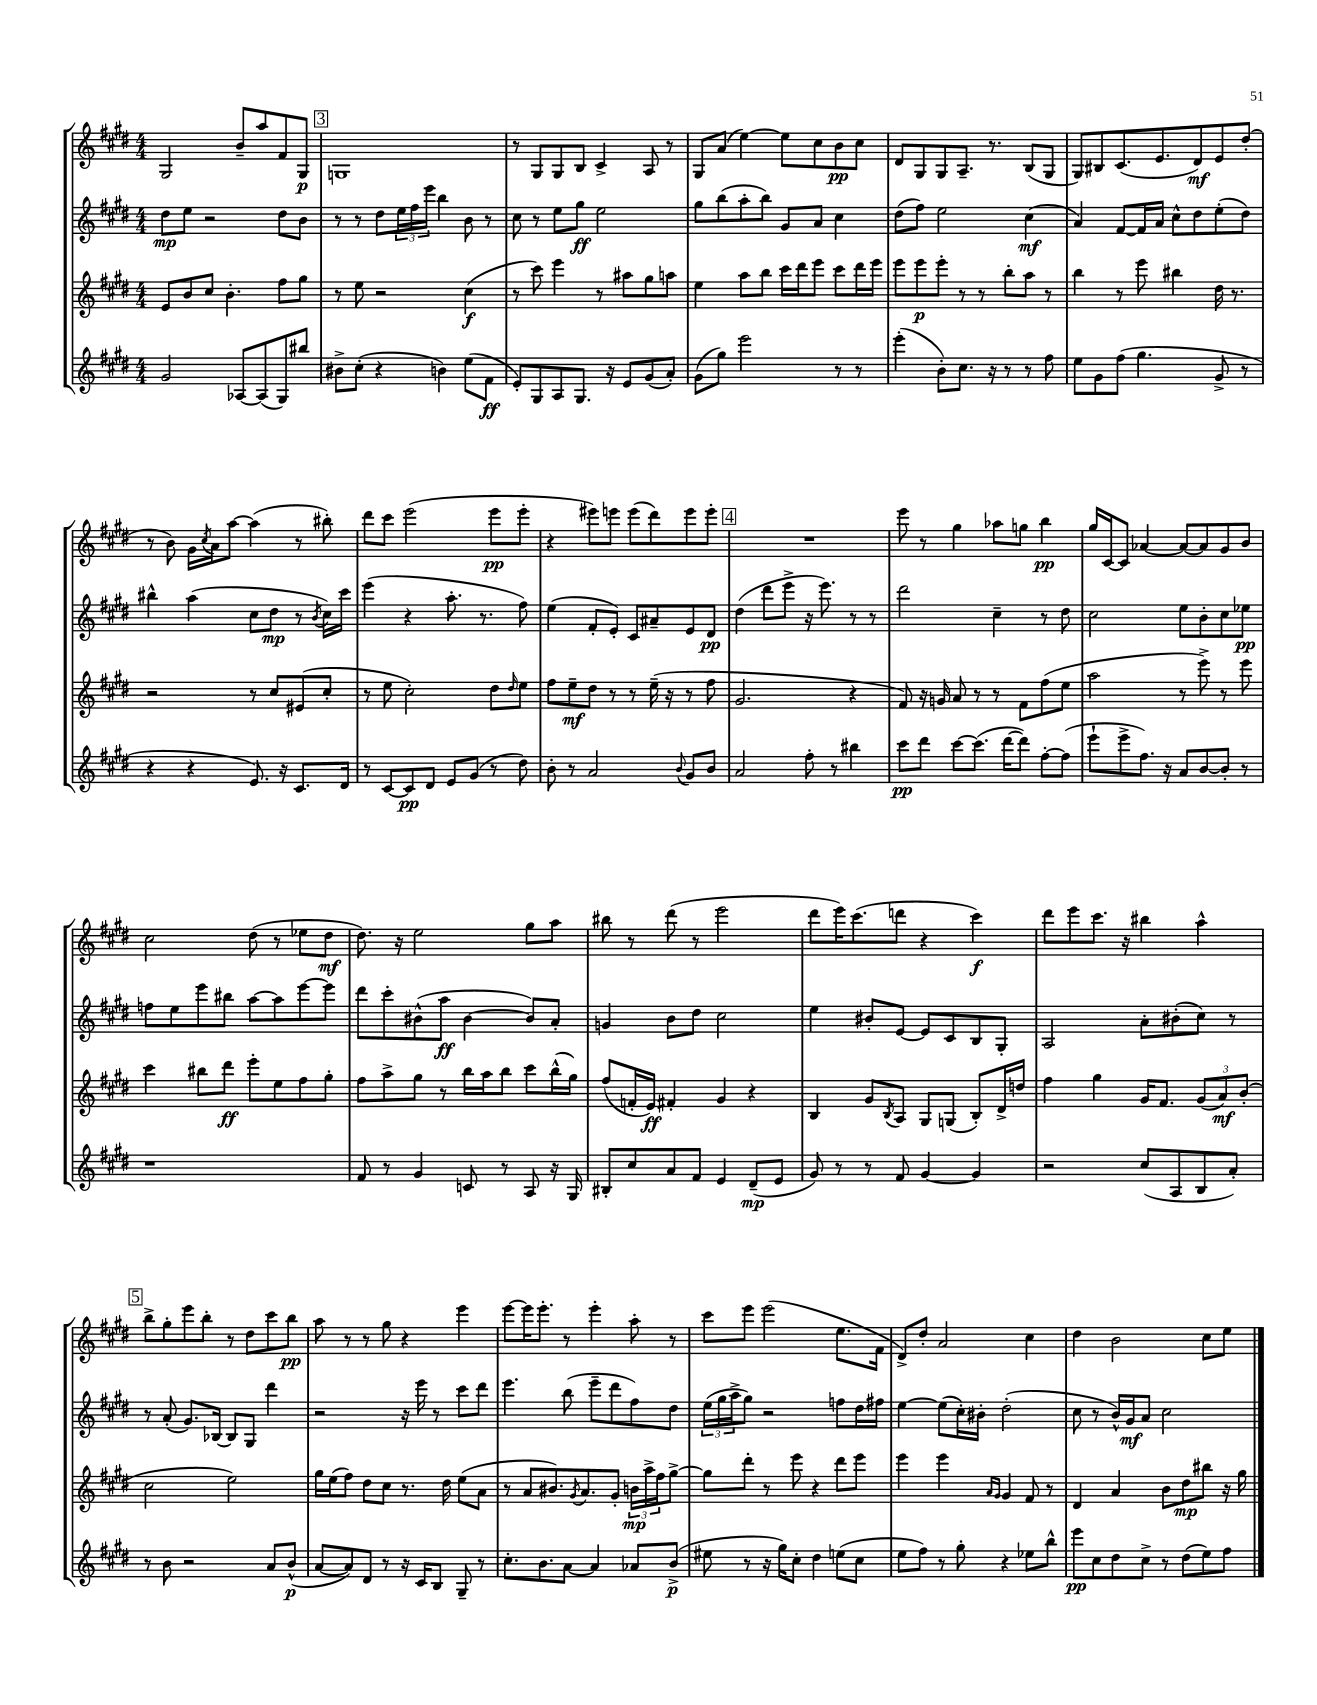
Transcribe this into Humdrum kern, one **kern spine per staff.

**kern	**dynam	**kern	**dynam	**kern	**dynam	**kern	**dynam
*part4	*part4	*part3	*part3	*part2	*part2	*part1	*part1
*staff4	*staff4	*staff3	*staff3	*staff2	*staff2	*staff1	*staff1
*clefG2	*	*clefG2	*	*clefG2	*	*clefG2	*
*k[f#c#g#d#]	*	*k[f#c#g#d#]	*	*k[f#c#g#d#]	*	*k[f#c#g#d#]	*
*M4/4	*	*M4/4	*	*M4/4	*	*M4/4	*
=117	=117	=117	=117	=117	=117	=117	=117
2g#/	.	8e/L	.	8dd#\L	mp	2G#/	.
.	.	8b/	.	8ee\J	.	.	.
.	.	8cc#/J	.	2r	.	.	.
.	.	4.b'\	.	.	.	.	.
[8A-X/L	.	.	.	.	.	8b~/L	.
(8A-/]	.	.	.	.	.	8aa/	.
8G#/)	.	8ff#\L	.	8dd#\L	.	8f#/	.
8bb#X/J	.	8gg#\J	.	8b\J	.	8G#/J	p
!!LO:REH:place=s1:t=3
=118	=118	=118	=118	=118	=118	=118	=118
8b#X^\L	.	8r	.	8r	.	1Gn	.
(8cc#'\J	.	8ee\	.	8r	.	.	.
4r	.	2r	.	8dd#\L	.	.	.
.	.	.	.	24ee\L	.	.	.
.	.	.	.	24ff#\	.	.	.
.	.	.	.	24eee\JJ	.	.	.
4bn\)	.	.	.	4bb\	.	.	.
(8ee\L	.	(4cc#\	f	8b\	.	.	.
8f#\J	ff	.	.	8r	.	.	.
=119	=119	=119	=119	=119	=119	=119	=119
8e'/L)	.	8r	.	8cc#\	.	8r	.
8G#/	.	8ccc#\)	.	8r	.	8G#/L	.
8A/	.	4eee\	.	8ee\L	.	8G#/	.
8.G#/J	.	.	.	8gg#\J	ff	8B/J	.
.	.	8r	.	2ee\	.	4c#^/	.
16r	.	.	.	.	.	.	.
8e/L	.	8aa#X\L	.	.	.	.	.
(8g#/	.	8gg#\	.	.	.	8A/	.
8a'/J)	.	8aan\J	.	.	.	8r	.
=120	=120	=120	=120	=120	=120	=120	=120
(8g#\L	.	4ee\	.	8gg#\L	.	8G#/L	.
8gg#\J)	.	.	.	(8bb\	.	(8a/J	.
2eee\	.	8aa\L	.	8aa'\	.	[4ee\)	.
.	.	8bb\J	.	8bb\J)	.	.	.
.	.	16ccc#\LL	.	8g#/L	.	8ee\L]	.
.	.	16ddd#\J	.	.	.	.	.
.	.	8eee\J	.	8a/J	.	8cc#\	.
8r	.	8ccc#\L	.	4cc#\	.	8b\	pp
8r	.	16ddd#\L	.	.	.	8cc#\J	.
.	.	16eee\JJ	.	.	.	.	.
=121	=121	=121	=121	=121	=121	=121	=121
(4eee'\	.	8eee\L	.	(8dd#\L	.	8d#/L	.
.	.	8eee\	p	8ff#\J)	.	8G#/	.
8b'\L)	.	8eee'\J	.	2ee\	.	8G#/	.
8.cc#\J	.	8r	.	.	.	8.A~/J	.
.	.	8r	.	.	.	.	.
16r	.	.	.	.	.	8.r	.
8r	.	8bb'\L	.	.	.	.	.
8r	.	8aa\J	.	(4cc#\	mf	(8B/L	.
8ff#\	.	8r	.	.	.	8G#/J	.
=122	=122	=122	=122	=122	=122	=122	=122
8ee\L	.	4bb\	.	4a/)	.	8G#/L)	.
8g#\	.	.	.	.	.	8B#X/	.
(8ff#\J	.	8r	.	[8f#/L	.	(8.c#/	.
4.gg#\	.	8eee\	.	16f#/L]	.	.	.
.	.	.	.	16a/JJ	.	8.e/	.
.	.	4bb#X\	.	8cc#^^\L	.	.	.
.	.	.	.	8dd#\	.	8d#/)	mf
8g#^/	.	16dd#\	.	(8ee'\	.	8e/	.
.	.	8.r	.	.	.	.	.
8r	.	.	.	8dd#\J)	.	(8dd#'/J	.
!!LO:LB:g=z
=123	=123	=123	=123	=123	=123	=123	=123
4r	.	2r	.	4bb#X^^\	.	8r	.
.	.	.	.	.	.	8b\)	.
4r	.	.	.	(4aa\	.	16g#\LL	.
.	.	.	.	.	.	8qcc#/	.
.	.	.	.	.	.	16a\J	.
.	.	.	.	.	.	[8aa\J	.
8.e/)	.	8r	.	8cc#\L	.	(4aa\]	.
.	.	8cc#/L	.	8dd#\J	mp	.	.
16r	.	.	.	.	.	.	.
8.c#/L	.	(8e#X/	.	8r	.	8r	.
.	.	.	.	8qb/	.	.	.
.	.	8cc#'/J	.	16cc#\LL)	.	8bb#X'\)	.
16d#/Jk	.	.	.	16ccc#\JJ	.	.	.
=124	=124	=124	=124	=124	=124	=124	=124
8r	.	8r	.	(4eee\	.	8ddd#\L	.
[8c#/L	.	8ee\	.	.	.	8ccc#\J	.
8c#/]	pp	2cc#'\)	.	4r	.	(2eee\	.
8d#/J	.	.	.	.	.	.	.
8e/L	.	.	.	8.aa'\	.	.	.
(8g#/J	.	.	.	.	.	.	.
.	.	.	.	8.r	.	.	.
8r	.	8dd#\L	.	.	.	8eee\L	pp
.	.	16qqdd#/	.	.	.	.	.
8dd#\)	.	8ee\J	.	8ff#\)	.	8eee'\J	.
=125	=125	=125	=125	=125	=125	=125	=125
8b'\	.	8ff#\L	.	(4ee\	.	4r	.
8r	.	8ee~\	mf	.	.	.	.
2a/	.	8dd#\J	.	8f#'/L	.	8eee#X\L)	.
.	.	8r	.	8e'/J)	.	8eeen\J	.
.	.	8r	.	8c#/L	.	(8eee\L	.
.	.	(16ee~\	.	8a#X~/	.	8ddd#\)	.
.	.	16r	.	.	.	.	.
8qqb/	.	.	.	.	.	.	.
8g#/L	.	8r	.	8e/	.	8eee\	.
8b/J	.	8ff#\	.	8d#/J	pp	8eee'\J	.
!!LO:REH:place=s1:t=4
=126	=126	=126	=126	=126	=126	=126	=126
2a/	.	2.g#/	.	(4dd#\	.	1r	.
.	.	.	.	8ddd#\L	.	.	.
.	.	.	.	8eee^\J	.	.	.
8ff#'\	.	.	.	16r	.	.	.
.	.	.	.	8.eee\)	.	.	.
8r	.	.	.	.	.	.	.
4bb#X\	.	4r	.	8r	.	.	.
.	.	.	.	8r	.	.	.
=127	=127	=127	=127	=127	=127	=127	=127
8ccc#\L	pp	8f#/)	.	2ddd#\	.	8eee\	.
8ddd#\J	.	16r	.	.	.	8r	.
.	.	16gn/	.	.	.	.	.
[8ccc#\L	.	8a/	.	.	.	4gg#\	.
(8.ccc#\J]	.	8r	.	.	.	.	.
.	.	8r	.	4cc#~\	.	8aa-X\L	.
[16ddd#\KL	.	.	.	.	.	.	.
8ddd#\J])	.	8f#\L	.	.	.	8ggn\J	.
[8ff#'\L	.	(8ff#\	.	8r	.	4bb\	pp
(8ff#\J]	.	8ee\J	.	8dd#\	.	.	.
=128	=128	=128	=128	=128	=128	=128	=128
8eee`\L	.	2aa\	.	2cc#\	.	16gg#/LL	.
.	.	.	.	.	.	[16c#/J	.
8eee^\	.	.	.	.	.	8c#/J]	.
8.ff#\J)	.	.	.	.	.	[4a-X/	.
16r	.	.	.	.	.	.	.
8a/L	.	8r	.	8ee\L	.	8a-/L_	.
[8b/	.	8eee^\)	.	8b'\	.	8a-/]	.
8b'/J]	.	8r	.	8cc#\	.	8g#/	.
8r	.	8eee\	.	8ee-X\J	pp	8b/J	.
!!LO:LB:g=z
=129	=129	=129	=129	=129	=129	=129	=129
1r	.	4ccc#\	.	8ffn\L	.	2cc#\	.
.	.	.	.	8ee\	.	.	.
.	.	8bb#X\L	.	8eee\	.	.	.
.	.	8ddd#\J	ff	8bb#X\J	.	.	.
.	.	8eee'\L	.	[8aa\L	.	(8dd#\	.
.	.	8ee\	.	8aa\]	.	8r	.
.	.	8ff#\	.	[8eee\	.	8ee-X\L	.
.	.	8gg#'\J	.	8eee\J]	.	8dd#\J	mf
=130	=130	=130	=130	=130	=130	=130	=130
8f#/	.	8ff#\L	.	8ddd#\L	.	8.dd#\)	.
8r	.	8aa^\	.	8ccc#'\	.	.	.
.	.	.	.	.	.	16r	.
4g#/	.	8gg#\J	.	(8b#X^^\	.	2ee\	.
.	.	8r	.	8aa\J	ff	.	.
8cn/	.	16bb\LL	.	[4b#\	.	.	.
.	.	16aa\J	.	.	.	.	.
8r	.	8bb\J	.	.	.	.	.
8A/	.	8ccc#\L	.	8b#/L])	.	8gg#\L	.
16r	.	(16bb^^\L	.	8a'/J	.	8aa\J	.
16G#/	.	16gg#\JJ)	.	.	.	.	.
=131	=131	=131	=131	=131	=131	=131	=131
8B#X'/L	.	(8ff#/L	.	4gn/	.	8bb#X\	.
8cc#/	.	16fn'/L	.	.	.	8r	.
.	.	16e/JJ)	ff	.	.	.	.
8a/	.	4f#X'/	.	8b\L	.	(8ddd#\	.
8f#/J	.	.	.	8dd#\J	.	8r	.
4e/	.	4g#/	.	2cc#\	.	2eee\	.
(8d#~/L	mp	4r	.	.	.	.	.
8e/J	.	.	.	.	.	.	.
=132	=132	=132	=132	=132	=132	=132	=132
8g#/)	.	4B/	.	4ee\	.	8ddd#\L	.
8r	.	.	.	.	.	16eee\K)	.
.	.	.	.	.	.	(8.ccc#\	.
8r	.	8g#/L	.	8b#X'/L	.	.	.
.	.	8qB/	.	.	.	.	.
8f#/	.	8A/J	.	[8e/J	.	8dddn\J	.
[4g#/	.	8G#/L	.	8e/L]	.	4r	.
.	.	(8Gn/J	.	8c#/	.	.	.
4g#/]	.	8B'/L)	.	8B/	.	4ccc#\)	f
.	.	16d#^/L	.	8G#'/J	.	.	.
.	.	16ddn/JJ	.	.	.	.	.
=133	=133	=133	=133	=133	=133	=133	=133
2r	.	4ff#\	.	2A/	.	8ddd#\L	.
.	.	.	.	.	.	8eee\	.
.	.	4gg#\	.	.	.	8.ccc#\J	.
.	.	.	.	.	.	16r	.
(8cc#/L	.	16g#/KL	.	8a'\L	.	4bb#X\	.
.	.	8.f#/J	.	.	.	.	.
8A/	.	.	.	(8b#X'\	.	.	.
8B/	.	(12g#/L	.	8cc#\J)	.	4aa^^\	.
.	.	12a/)	mf	.	.	.	.
8a'/J)	.	.	.	8r	.	.	.
.	.	(12b'/J	.	.	.	.	.
!!LO:LB:g=z
!!LO:REH:place=s1:t=5
=134	=134	=134	=134	=134	=134	=134	=134
8r	.	2cc#\	.	8r	.	8bb^\L	.
8b\	.	.	.	(8a'/	.	8gg#'\	.
2r	.	.	.	8.g#/L)	.	8eee\	.
.	.	.	.	.	.	8bb'\J	.
.	.	.	.	[16B-X/Jk	.	.	.
.	.	2ee\)	.	8B-/L]	.	8r	.
.	.	.	.	8G#/J	.	8dd#\L	.
8a/L	.	.	.	4ddd#\	.	8ccc#\	.
(8b^^/J	p	.	.	.	.	8bb\J	pp
=135	=135	=135	=135	=135	=135	=135	=135
[8a/L	.	16gg#\LL	.	2r	.	8aa\	.
.	.	(16ee\J	.	.	.	.	.
8a/])	.	8ff#\J)	.	.	.	8r	.
8d#/J	.	8dd#\L	.	.	.	8r	.
8r	.	8cc#\J	.	.	.	8gg#\	.
16r	.	8.r	.	16r	.	4r	.
16c#/KL	.	.	.	16eee\	.	.	.
8B/J	.	.	.	8r	.	.	.
.	.	16dd#\	.	.	.	.	.
8G#~/	.	(8ee\L	.	8ccc#\L	.	4eee\	.
8r	.	8a\J	.	8ddd#\J	.	.	.
=136	=136	=136	=136	=136	=136	=136	=136
8.cc#'\L	.	8r	.	4.eee\	.	[8eee\L	.
.	.	8a/L	.	.	.	16eee\K]	.
8.b\	.	.	.	.	.	8.eee'\J	.
.	.	8.b#X/)	.	.	.	.	.
[8a\J	.	.	.	(8bb\	.	8r	.
.	.	8qg#/	.	.	.	.	.
.	.	8.a/	.	.	.	.	.
4a/]	.	.	.	8eee~\L	.	4eee'\	.
.	.	8g#'/J	.	8ddd#\	.	.	.
8a-X/L	.	24bn\LL	mp	8ff#\)	.	8aa'\	.
.	.	24aa^\	.	.	.	.	.
.	.	24ff#\J	.	.	.	.	.
(8b^/J	p	[8gg#^\J	.	8dd#\J	.	8r	.
=137	=137	=137	=137	=137	=137	=137	=137
8ee#X\	.	8gg#\L]	.	(24ee\LL	.	8ccc#\L	.
.	.	.	.	24gg#\	.	.	.
.	.	.	.	24aa^\J	.	.	.
8r	.	8ddd#'\J	.	8gg#\J)	.	8eee\J	.
16r	.	8r	.	2r	.	(2eee\	.
16gg#\KL)	.	.	.	.	.	.	.
8cc#'\J	.	8eee\	.	.	.	.	.
4dd#\	.	4r	.	.	.	.	.
(8een\L	.	8ddd#\L	.	8ffn\L	.	8.ee\L	.
8cc#\J	.	8eee\J	.	16dd#\L	.	.	.
.	.	.	.	16ff#X\JJ	.	16f#\Jk	.
=138	=138	=138	=138	=138	=138	=138	=138
8ee\L	.	4eee\	.	[4ee\	.	8d#^/L)	.
8ff#\J)	.	.	.	.	.	8dd#'/J	.
8r	.	4eee\	.	(8ee\L]	.	2a/	.
8gg#'\	.	.	.	16cc#'\L)	.	.	.
.	.	.	.	16b#X'\JJ	.	.	.
.	.	16qqa/LL	.	.	.	.	.
.	.	16qqg#/JJ	.	.	.	.	.
4r	.	4g#/	.	(2dd#'\	.	.	.
8ee-X\L	.	8f#/	.	.	.	4cc#\	.
8bb^^\J	.	8r	.	.	.	.	.
=139	=139	=139	=139	=139	=139	=139	=139
8eee\L	pp	4d#/	.	8cc#\	.	4dd#\	.
8cc#\	.	.	.	8r	.	.	.
8dd#\	.	4a/	.	16b^^/LL)	.	2b\	.
.	.	.	.	16g#/J	mf	.	.
8cc#^\J	.	.	.	8a/J	.	.	.
8r	.	8b\L	.	2cc#\	.	.	.
(8dd#\L	.	8dd#\	mp	.	.	.	.
8ee\)	.	8bb#X\J	.	.	.	8cc#\L	.
8ff#\J	.	16r	.	.	.	8ee\J	.
.	.	16gg#\	.	.	.	.	.
==	==	==	==	==	==	==	==
*-	*-	*-	*-	*-	*-	*-	*-
